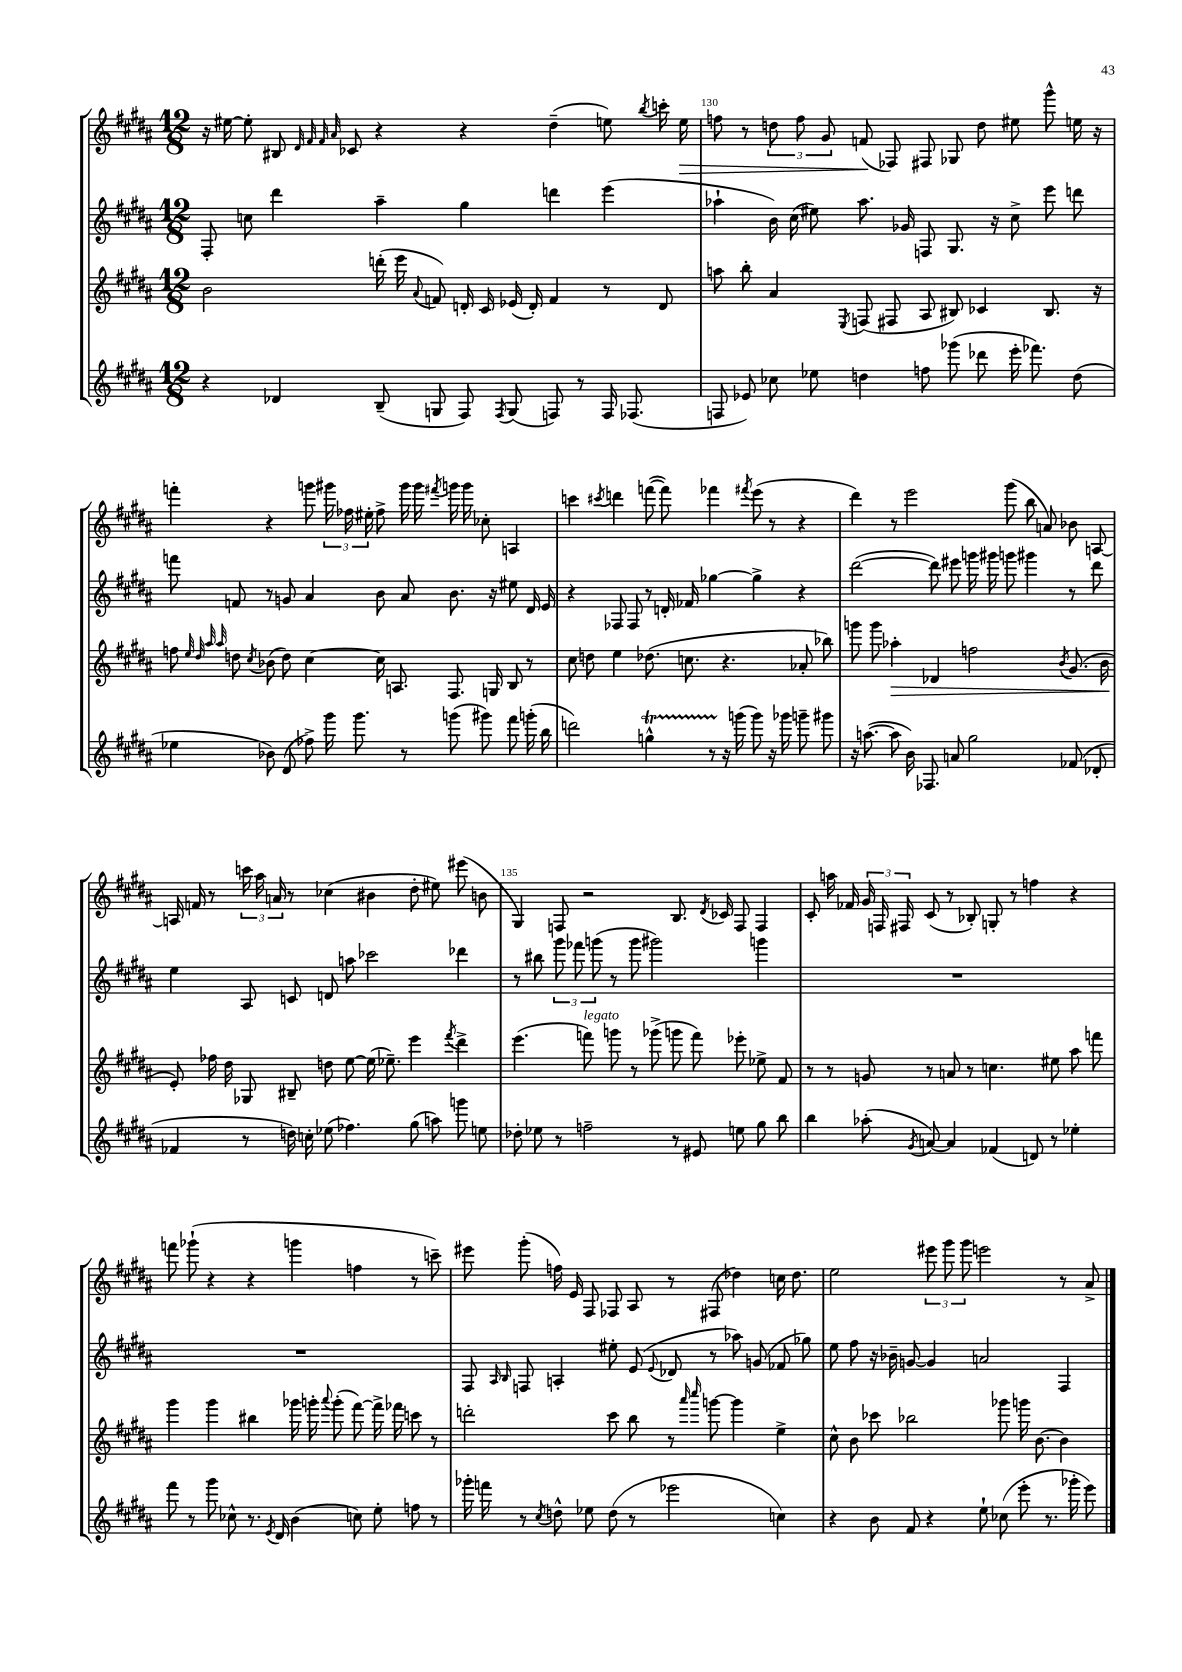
<<
\new StaffGroup <<
\new Staff = "s0" {
    \clef treble \key b \major \numericTimeSignature \time 12/8
    \autoBeamOff r16 eis''16~ eis''8-. bis8 \grace { dis'32 fis'32 fis'32 ais'32 } ces'8 r4 r4 dis''4--( e''8) \acciaccatura { b''8 } c'''16-. e''16\> |
    f''8 r8 \tuplet 3/2 { d''8 f''8 gis'8 } f'8\!( fes8) fis8 ges8 d''8 eis''8 gis'''8-^ e''16 r16 |
    f'''4-. r4 g'''8 \tuplet 3/2 { gis'''16 fes''16 eis''16-. } fes''8-> gis'''16 gis'''16 \acciaccatura { fis'''8 } g'''16 g'''16 ces''8-. a4 |
    c'''4 \acciaccatura { cis'''8 } d'''4 f'''8~( f'''8) fes'''4 \acciaccatura { fis'''8 } e'''8( r8 r4 |
    dis'''4) r8 e'''2 gis'''8( b''8 a'8) bes'8 a8~ |
    a16 f'16 r8 \tuplet 3/2 { c'''16 ais''16 a'16 } r8 ces''4( bis'4 dis''8-. eis''8) eis'''8( b'8 |
    gis4) f8 r2 b8. \acciaccatura { dis'8 } ces'16 f8 f4 |
    cis'8-. a''16 fes'16 \tuplet 3/2 { gis'16 f16 fis16 } cis'8( r8 bes8-.) g8-. r8 f''4 r4 |
    f'''8 ges'''8-!( r4 r4 g'''4 f''4 r8 c'''8--) |
    eis'''8 gis'''8-.( f''16) e'16 fis8 fes8 ais8 r8 fis8( des''4) c''16 des''8. |
    e''2 \tuplet 3/2 { eis'''8 gis'''8 gis'''8 } e'''2 r8 ais'8-> \bar "|." |
}
\new Staff = "s1" {
    \clef treble \key b \major \numericTimeSignature \time 12/8
    \autoBeamOff fis8-. c''8 dis'''4 ais''4-- gis''4 d'''4 e'''4( |
    aes''4-! b'16) cis''16( eis''8) aes''8. ges'16 f8 gis8. r16 cis''8-> e'''8 d'''8 |
    f'''8 f'8 r8 g'8 ais'4 b'8 ais'8 b'8. r16 eis''8 dis'16 e'16 |
    r4 fes8 fes8 r8 d'16-. fes'16 ges''4~ ges''4-> r4 |
    dis'''2~( dis'''8) eis'''8 g'''16 gis'''16 g'''8 gis'''4 r8 dis'''8 |
    e''4 ais8 c'8 d'8 a''8 ces'''2 des'''4 |
    r8 bis''8 \tuplet 3/2 { gis'''8 fes'''8 g'''8( } r8 g'''8 gis'''2) g'''4 |
    R1. |
    R1. |
    fis8 \grace { ais16 b16 } f8 a4-. eis''8-. e'8( \appoggiatura { e'8 } des'8 r8 aes''8) g'8( fes'8 ges''8) |
    e''8 fis''8 r16 bes'16-- g'8~ g'4 a'2 fis4 \bar "|." |
}
\new Staff = "s2" {
    \clef treble \key b \major \numericTimeSignature \time 12/8
    \autoBeamOff b'2 d'''16-.( e'''16 \appoggiatura { ais'8 } f'8) d'16-. cis'16 ees'16( d'16-.) f'4 r8 d'8 |
    a''8 b''8-. ais'4 \acciaccatura { e8 } f8( fis8 ais8 bis8) ces'4 bis8. r16 |
    f''8 \grace { e''32 dis''32 ais''32 ais''32 } d''8 \acciaccatura { cis''8 } bes'8( d''8) cis''4~ cis''16 a8. fis8. g16 b8 r8 |
    cis''8 d''8 e''4 des''8.( c''8. r4. aes'8-. bes''8) |
    g'''8 g'''8 aes''4-.\> des'4 f''2 \acciaccatura { b'8 } gis'8.( b'16 |
    e'8-.\!) fes''16 dis''16 ges8 bis8-- d''8 e''8~ e''16( ees''8.--) e'''4 \acciaccatura { fis'''8 } dis'''4-> |
    e'''4.( f'''8^\markup { \italic "legato" }) g'''8 r8 ges'''8->( g'''8 f'''8) ees'''8-. ees''8-> fis'8 |
    r8 r8 g'8 r8 a'8 r8 c''4. eis''8 ais''8 f'''8 |
    gis'''4 gis'''4 bis''4 ges'''16 g'''16-. \appoggiatura { ais'''8 } g'''8-.( fis'''8~) fis'''16-> fes'''16 c'''8 r8 |
    d'''2-. cis'''8 b''8 r8 \grace { ais'''16 cis''''16 } g'''8~ g'''4 e''4-> |
    cis''8-^ b'8 ces'''8 bes''2 ges'''8 g'''16 b'8.~ b'4 \bar "|." |
}
\new Staff = "s3" {
    \clef treble \key b \major \numericTimeSignature \time 12/8
    \autoBeamOff r4 des'4 b8--( g8 fis8) \acciaccatura { fis8 } g8( f8) r8 f16 fes8.( |
    f8 ees'8) ces''8 ees''8 d''4 f''8 ges'''8( des'''8 e'''16-. fes'''8.) d''8( |
    ees''4 bes'8) dis'8( fes''8->) gis'''16 gis'''8. r8 g'''8( gis'''8) fis'''8 g'''16-.( b''16 |
    d'''2) g''4-^\startTrillSpan r8 r16\stopTrillSpan g'''16( g'''8) r16 ges'''16 g'''8-- gis'''8 |
    r16 a''8.~( a''8 b'16) fes8. a'8 gis''2 fes'8( des'8-. |
    fes'4 r8 d''16) c''16-. ees''8( fes''4.) gis''8( a''8) g'''8 e''8 |
    des''8-. ees''8 r8 f''2-- r8 eis'8 e''8 gis''8 b''8 |
    b''4 aes''8-.( \acciaccatura { gis'8 } a'8~) a'4 fes'4( d'8) r8 ees''4-. |
    fis'''8 r8 gis'''8 ces''8-^ r8. \acciaccatura { e'8 } dis'16 b'4( c''8) e''8-. f''8 r8 |
    ges'''16-. f'''16 r8 \acciaccatura { cis''8 } d''8-^ ees''8 d''8( r8 ees'''2 c''4) |
    r4 b'8 fis'8 r4 e''8-! ces''8( e'''8-. r8. ges'''16-. e'''8) \bar "|." |
}
>>
>>
\layout { \context { \Score currentBarNumber = #129 \override BarNumber.break-visibility = ##(#f #t #t) barNumberVisibility = #(every-nth-bar-number-visible 5) } }
